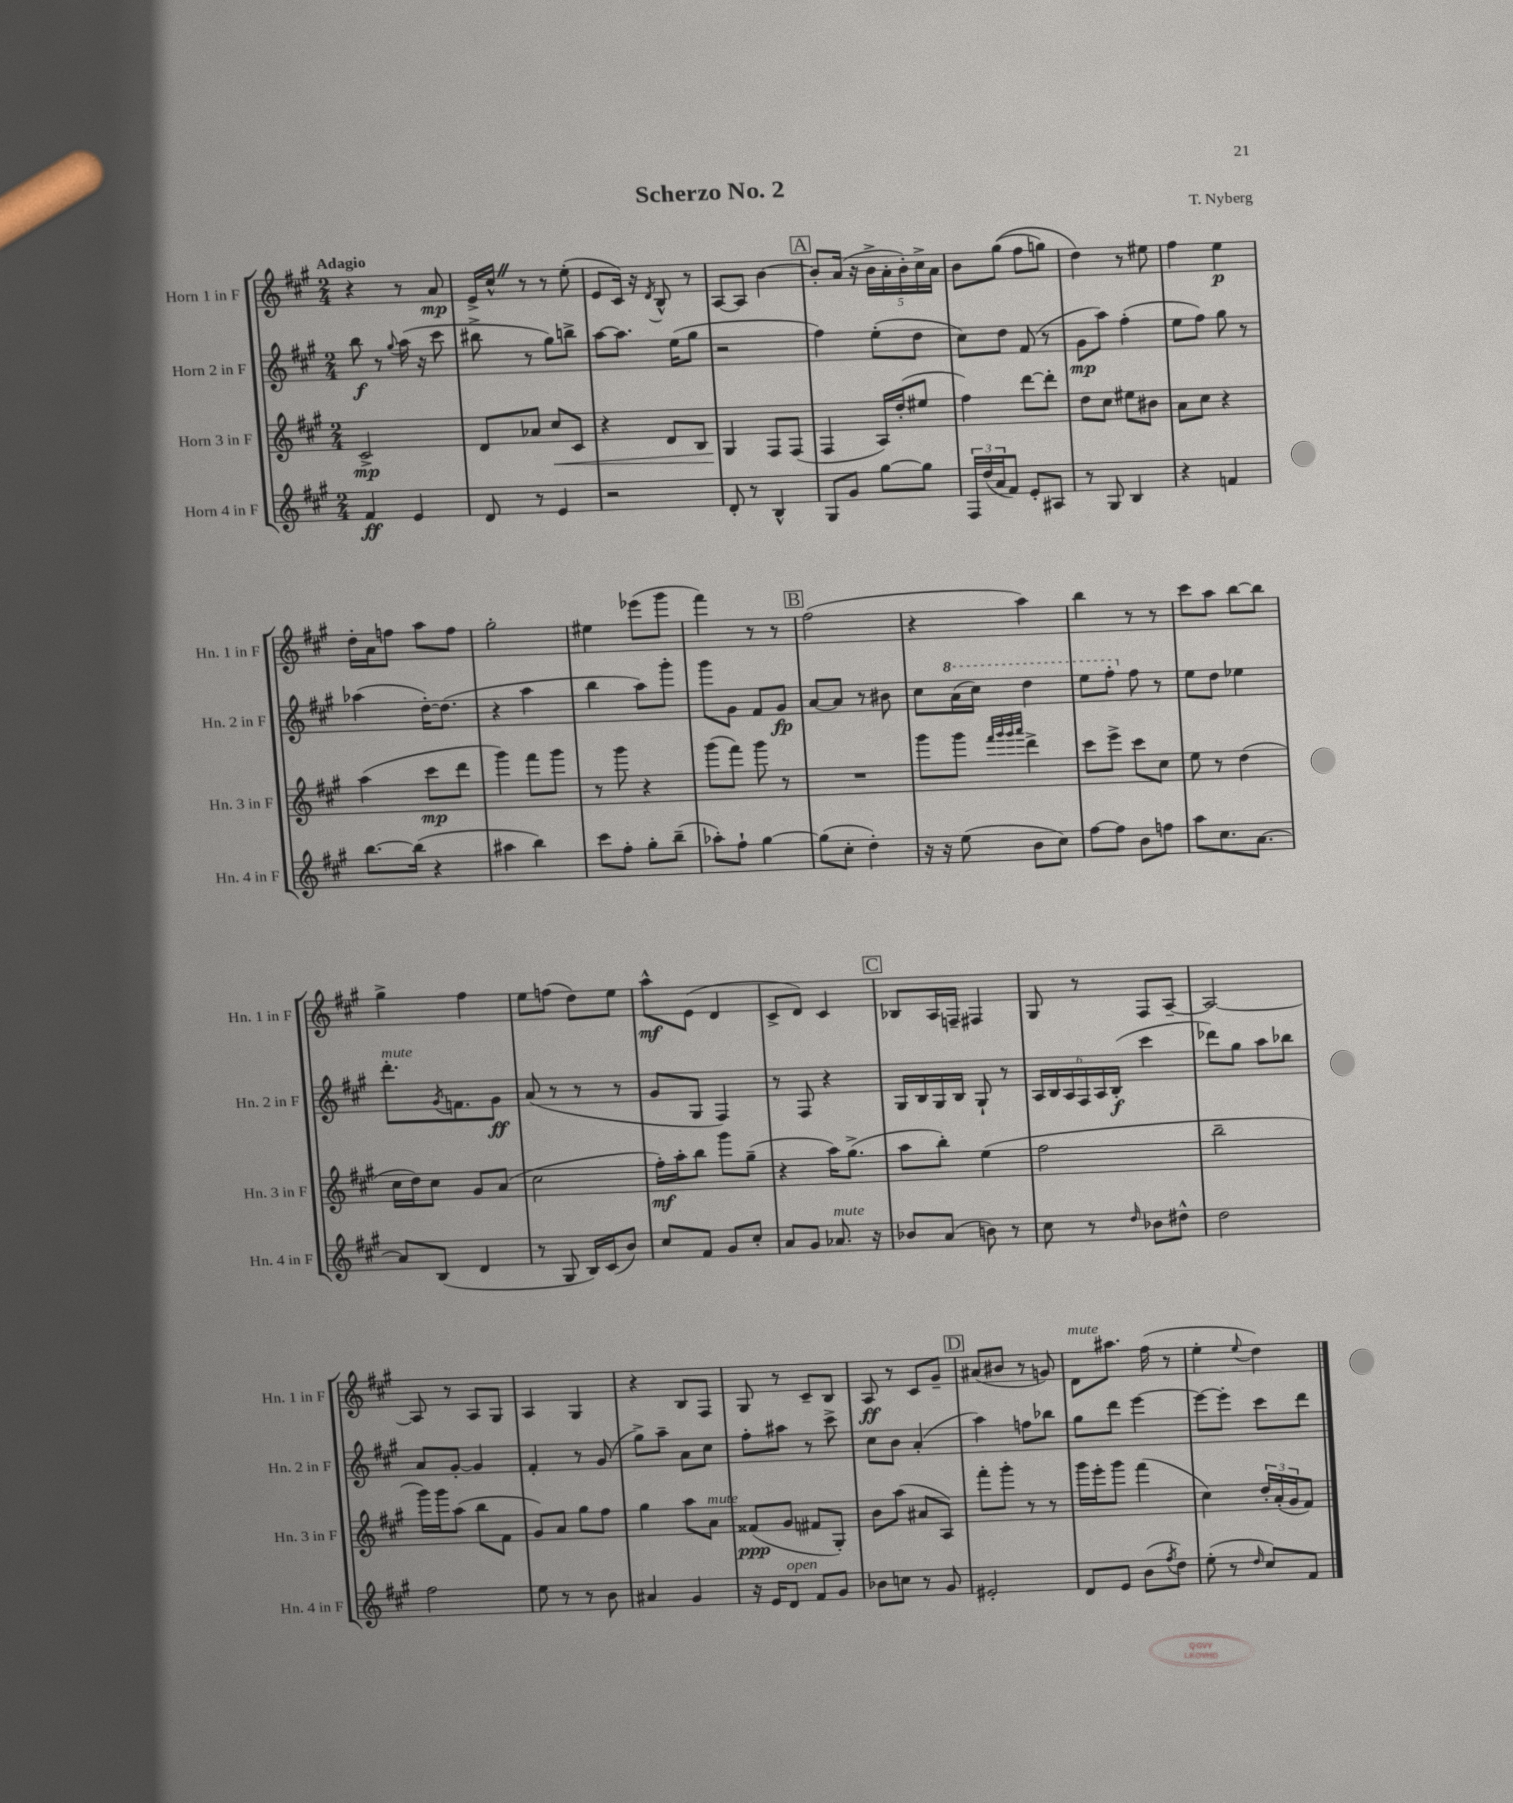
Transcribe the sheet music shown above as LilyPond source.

\header { title = "Scherzo No. 2" composer = "T. Nyberg" }
<<
\new StaffGroup <<
\new Staff = "s0" \with { instrumentName = "Horn 1 in F" shortInstrumentName = "Hn. 1 in F" } {
    \clef treble \key a \major \numericTimeSignature \time 2/4 \tempo "Adagio"
    r4 r8 a'8\mp |
    e'16-> cis''16-^ \once \override BreathingSign.text = \markup { \musicglyph "scripts.caesura.straight" } \breathe r8 r8 e''8-.( |
    e'8 cis'16) r16 \acciaccatura { d'8 } b8-^ r8 |
    a8~ a8 b'4~ |
    \mark \markup { \box "A" } b'8-. a'16( r16 \tuplet 5/4 { b'16-> a'16-. b'16-.) cis''16-> a'16 } |
    b'8 gis''8(\( fis''8 g''8) |
    d''4\) r8 eis''8 |
    fis''4 e''4\p |
    d''16-. a'16 f''8 a''8 f''8 |
    gis''2-. |
    eis''4 ees'''8( gis'''8 |
    fis'''4) r8 r8 |
    \mark \markup { \box "B" } fis''2( |
    r4 a''4) |
    b''4 r8 r8 |
    cis'''8 a''8 b''8~ b''8 |
    gis''4-> fis''4 |
    e''8 f''8( d''8) e''8 |
    a''8-^\mf e'8( d'4 |
    cis'8-> d'8) cis'4 |
    \mark \markup { \box "C" } bes8 a16 f16-- fis4 |
    gis8 r8 fis8 a8~-- |
    a2~ |
    a8 r8 a8 gis8 |
    a4 gis4 |
    r4 b8 fis8 |
    gis8 r8 cis'8-- b8 |
    a8\ff r8 cis'8 gis'8-- |
    \mark \markup { \box "D" } ais'8( bis'8 r8 g'8) |
    d'8^\markup { \italic "mute" } ais''8. fis''16( r8 |
    e''4-. \appoggiatura { e''8 } d''4) \bar "|." |
}
\new Staff = "s1" \with { instrumentName = "Horn 2 in F" shortInstrumentName = "Hn. 2 in F" } {
    \clef treble \key a \major \numericTimeSignature \time 2/4
    b''8\f r8 \appoggiatura { gis''8 } a''16( r16 cis'''8 |
    bis''8-> r8 gis''8) b''8-> |
    a''8~ a''8. e''16( gis''8 |
    r2 |
    \mark \markup { \box "A" } fis''4) e''8-.( d''8 |
    cis''8) d''8 fis'8( r8 |
    gis'8\mp a''8) fis''4-.( |
    e''8 fis''8) gis''8 r8 |
    aes''4( d''16~-.) d''8.( |
    r4 a''4 |
    b''4 a''8) gis'''8-. |
    gis'''8 gis'8 fis'8 gis'8\fp |
    \mark \markup { \box "B" } a'8~ a'8 r8 bis'8 |
    cis''8 \ottava #1 a''16( cis'''16) d'''4 |
    e'''8 fis'''8-. \ottava #0 fis''8 r8 |
    e''8 d''8 ees''4 |
    d'''8.-.^\markup { \italic "mute" } \acciaccatura { gis'8 } f'8. gis'8\ff |
    a'8( r8 r8 r8 |
    gis'8 gis8 fis4) |
    r8 fis8 r4 |
    \mark \markup { \box "C" } gis16 b16 gis16 b16 gis8-! r8 |
    \tuplet 6/4 { a16 b16 a16 fis16 a16 b16-.\f( } cis'''4 |
    des'''8) gis''8 a''8 bes''8 |
    a'8 gis'8~-. gis'4 |
    fis'4-. r8 gis'8( |
    gis''8->) a''8-- a'8 cis''8 |
    fis''8-. ais''8 r8 cis'''8-> |
    cis''8 b'8 a'4-.( |
    \mark \markup { \box "D" } a''4) f''8 bes''8 |
    gis''8 d'''8 e'''4~ |
    e'''8~ e'''8-. cis'''8 d'''8 \bar "|." |
}
\new Staff = "s2" \with { instrumentName = "Horn 3 in F" shortInstrumentName = "Hn. 3 in F" } {
    \clef treble \key a \major \numericTimeSignature \time 2/4
    cis'2->\mp |
    d'8 aes'8 cis''8\< cis'8 |
    r4 d'8 b8 |
    gis4\! fis8 fis8( |
    \mark \markup { \box "A" } fis4 a16) d''16-.( eis''8 |
    fis''4) d'''8~ d'''8-. |
    d''8 cis''8 eis''8 bis'8 |
    a'8 cis''8 r4 |
    a''4( cis'''8\mp d'''8 |
    gis'''4) fis'''8 gis'''8 |
    r8 gis'''8 r4 |
    gis'''8( fis'''8) gis'''8 r8 |
    \mark \markup { \box "B" } R2 |
    gis'''8 gis'''8 \grace { fis'''32 gis'''32 gis'''32 a'''32 } d'''4-> |
    cis'''8 e'''8-> cis'''8 cis''8 |
    e''8 r8 d''4( |
    cis''16 d''16) cis''8 gis'8 a'8( |
    cis''2 |
    fis''16-.\mf) a''16-. b''8 gis'''8 gis''8--( |
    r4 a''16) gis''8.->( |
    \mark \markup { \box "C" } a''8 b''8-.) e''4( |
    fis''2 |
    b''2-- |
    gis'''16) gis'''16 a''8( b''8 fis'8 |
    gis'8) a'8 gis''8 fis''8 |
    gis''4 a''8 a'8^\markup { \italic "mute" } |
    fisis'8\ppp( gis'8 fis'8 gis8-.) |
    b'8 a''8( ais'8 a8) |
    \mark \markup { \box "D" } fis'''8-. gis'''8-. r8 r8 |
    gis'''16 e'''16-. gis'''8 fis'''4( |
    cis''4) \tuplet 3/2 { d''16-. a'16-.( gis'16 } fis'8) \bar "|." |
}
\new Staff = "s3" \with { instrumentName = "Horn 4 in F" shortInstrumentName = "Hn. 4 in F" } {
    \clef treble \key a \major \numericTimeSignature \time 2/4
    fis'4\ff e'4 |
    d'8 r8 e'4 |
    r2 |
    d'8-. r8 b4-^ |
    \mark \markup { \box "A" } gis8 gis'8 gis''8~ gis''8 |
    \tuplet 3/2 { fis16 d''16( a'16 } fis'8) e'8-. ais8 |
    r8 gis8 b4 |
    r4 f'4 |
    b''8.~ b''16( r4 |
    ais''4 b''4) |
    cis'''8 fis''8-. gis''8-. b''8--( |
    aes''8-.) fis''8-! gis''4~ |
    \mark \markup { \box "B" } gis''8( cis''8-. d''4-.) |
    r16 r16 e''8( b'8 cis''8) |
    fis''8~ fis''8 b'8 f''8 |
    a''8 cis''8. a'8.~ |
    a'8 b8( d'4 |
    r8 gis8 b16) cis'16( b'8) |
    cis''8 fis'8 gis'8 cis''8-. |
    a'8 gis'8 aes'8.^\markup { \italic "mute" } r16 |
    \mark \markup { \box "C" } bes'8 a'8( b'8) r8 |
    cis''8 r8 \grace { d''16 } bes'8 dis''8-^ |
    d''2 |
    fis''2 |
    e''8 r8 r8 b'8 |
    ais'4 gis'4 |
    r16 e'16 d'8^\markup { \italic "open" } fis'8 gis'8 |
    bes'8 c''8 r8 gis'8 |
    \mark \markup { \box "D" } eis'2-. |
    d'8 e'8 b'8( \acciaccatura { fis''8 } d''8) |
    e''8-.( r8 \grace { d''16 } cis''8) fis'8 \bar "|." |
}
>>
>>
\layout { \context { \Score \remove "Bar_number_engraver" } }
